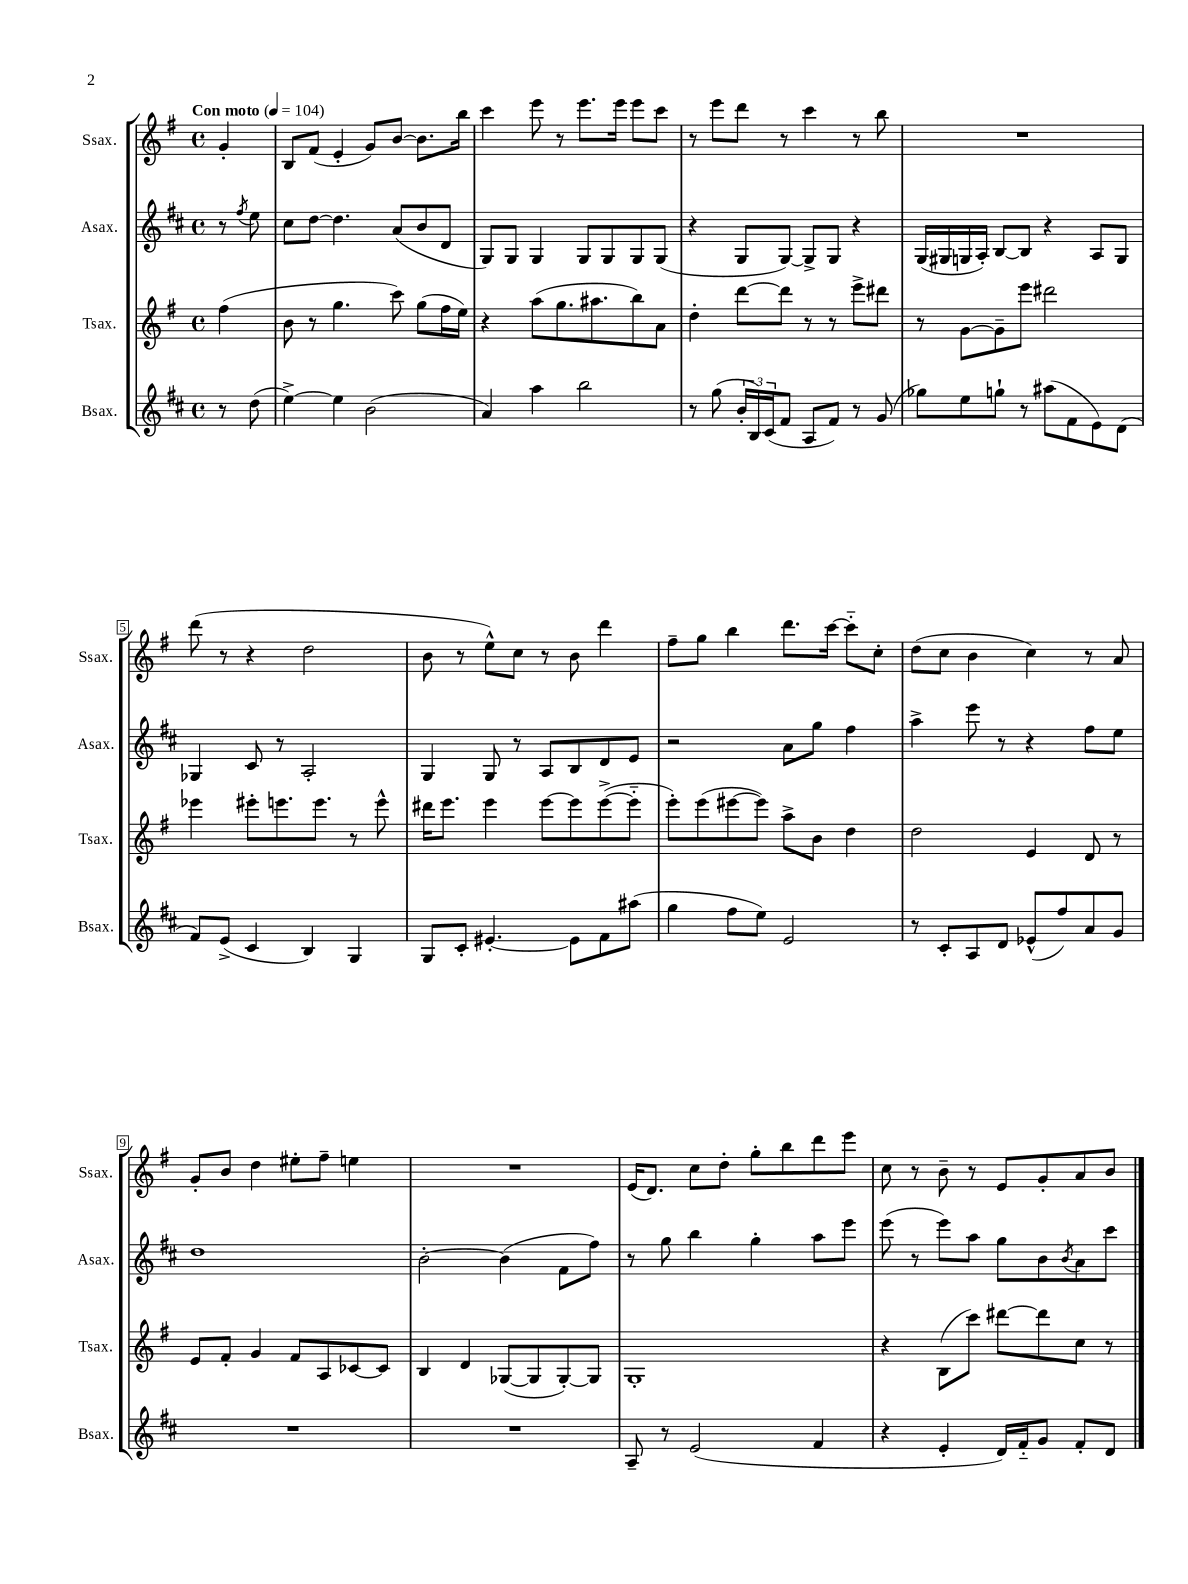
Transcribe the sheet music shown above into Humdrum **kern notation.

**kern	**kern	**kern	**kern
*part4	*part3	*part2	*part1
*staff4	*staff3	*staff2	*staff1
*I"Bsax.	*I"Tsax.	*I"Asax.	*I"Ssax.
*I'Bsax.	*I'Tsax.	*I'Asax.	*I'Ssax.
*clefG2	*clefG2	*clefG2	*clefG2
*k[f#c#]	*k[f#]	*k[f#c#]	*k[f#]
*M4/4	*M4/4	*M4/4	*M4/4
*met(c)	*met(c)	*met(c)	*met(c)
*MM104	*MM104	*MM104	*MM104
=	=	=	=
!	!	!	!LO:TX:a:B:t=Con moto
8r	(4ff#\	8r	4g'/
.	.	8qff#/	.
(8dd\	.	8ee\	.
=1	=1	=1	=1
[4ee^\)	8b\	8cc#\L	8B/L
.	8r	[8dd\J	(8f#/J
4ee\]	4.gg\	4.dd\]	4e'/
(2b\	.	.	8g/L)
.	8ccc\)	(8a/L	[8b/J
.	(8gg\L	8b/	8.b\L]
.	16ff#\L	8d/J	.
.	16ee\JJ)	.	16bb\Jk
=2	=2	=2	=2
4a/)	4r	8G/L)	4ccc\
.	.	8G/J	.
4aa\	(8aa\L	4G/	8eee\
.	8.gg\	.	8r
2bb\	.	8G/L	8.eee\L
.	8.aa#X\	.	.
.	.	8G/	.
.	.	.	16eee\Jk
.	8bb\)	8G/	8eee\L
.	8a\J	(8G/J	8ccc\J
=3	=3	=3	=3
8r	4dd'\	4r	8r
(8gg\	.	.	8eee\L
24b'/LL	[8ddd\L	8G/L	8ddd\J
24B/)	.	.	.
(24c#/J	.	.	.
8f#/J	8ddd\J]	[8G/J)	8r
8A/L	8r	8G^/L]	4ccc\
8f#/J)	8r	8G/J	.
8r	8eee^\L	4r	8r
(8g/	8ddd#X\J	.	8bb\
=4	=4	=4	=4
8gg-X\L)	8r	(16G/LL	1r
.	.	16G#X/	.
8ee\	[8g\L	16Gn/	.
.	.	16A'/JJ)	.
8ggn`\J	8g~\]	[8B/L	.
8r	8eee\J	8B/J]	.
(8aa#X\L	2ddd#X\	4r	.
8f#\	.	.	.
8e\)	.	8A/L	.
(8d\J	.	8G/J	.
!!LO:LB:g=z
=5	=5	=5	=5
8f#/L)	4eee-X\	4G-X/	(8ddd\
(8e^/J	.	.	8r
4c#/	8eee#X'\L	8c#/	4r
.	8.eeen\	8r	.
4B/)	.	2A'/	2dd\
.	8.eee\J	.	.
4G/	8r	.	.
.	8eee^^\	.	.
=6	=6	=6	=6
8G/L	16ddd#X\KL	4G/	8b\
.	8.eee\J	.	.
8c#'/J	.	.	8r
[4.e#X'/	4eee\	8G/	8ee^^\L)
.	.	8r	8cc\J
.	[8eee\L	8A/L	8r
8e#\L]	8eee\]	8B/	8b\
8f#\	([8eee^\	8d/	4ddd\
(8aa#X\J	8eee\J]	8e/J	.
=7	=7	=7	=7
4gg\	8eee'\L)	2r	8ff#~\L
.	(8eee\	.	8gg\J
8ff#\L	[8eee#X\	.	4bb\
8ee\J)	8eee#\J])	.	.
2e/	8aa^\L	8a\L	8.ddd\L
.	8b\J	8gg\J	.
.	.	.	[16ccc\Jk
.	4dd\	4ff#\	8ccc\L]
.	.	.	8cc'\J
=8	=8	=8	=8
8r	2dd\	4aa^\	(8dd\L
8c#'/L	.	.	8cc\J
8A/	.	8eee\	4b\
8d/J	.	8r	.
(8e-X^^/L	4e/	4r	4cc\)
8ff#/)	.	.	.
8a/	8d/	8ff#\L	8r
8g/J	8r	8ee\J	8a/
!!LO:LB:g=z
=9	=9	=9	=9
1r	8e/L	1dd	8g'/L
.	8f#'/J	.	8b/J
.	4g/	.	4dd\
.	8f#/L	.	8ee#X'\L
.	8A/	.	8ff#~\J
.	[8c-X/	.	4een\
.	8c-/J]	.	.
=10	=10	=10	=10
1r	4B/	[2b'\	1r
.	4d/	.	.
.	([8G-X/L	(4b\]	.
.	8G-/]	.	.
.	[8G-'/)	8f#\L	.
.	8G-/J]	8ff#\J)	.
=11	=11	=11	=11
8A~/	1G'	8r	(16e/KL
.	.	.	8.d/J)
8r	.	8gg\	.
(2e/	.	4bb\	8cc\L
.	.	.	8dd'\J
.	.	4gg'\	8gg'\L
.	.	.	8bb\
4f#/	.	8aa\L	8ddd\
.	.	8eee\J	8eee\J
=12	=12	=12	=12
4r	4r	(8eee\	8cc\
.	.	8r	8r
4e'/	(8B\L	8eee\L)	8b~\
.	8ccc\J)	8aa\J	8r
16d/LL)	[8ddd#X\L	8gg\L	8e/L
16f#/J	.	.	.
8g/J	8ddd#\]	8b\	8g'/
.	.	8qb/	.
8f#'/L	8cc\J	8a\	8a/
8d/J	8r	8ccc#\J	8b/J
==	==	==	==
*-	*-	*-	*-
